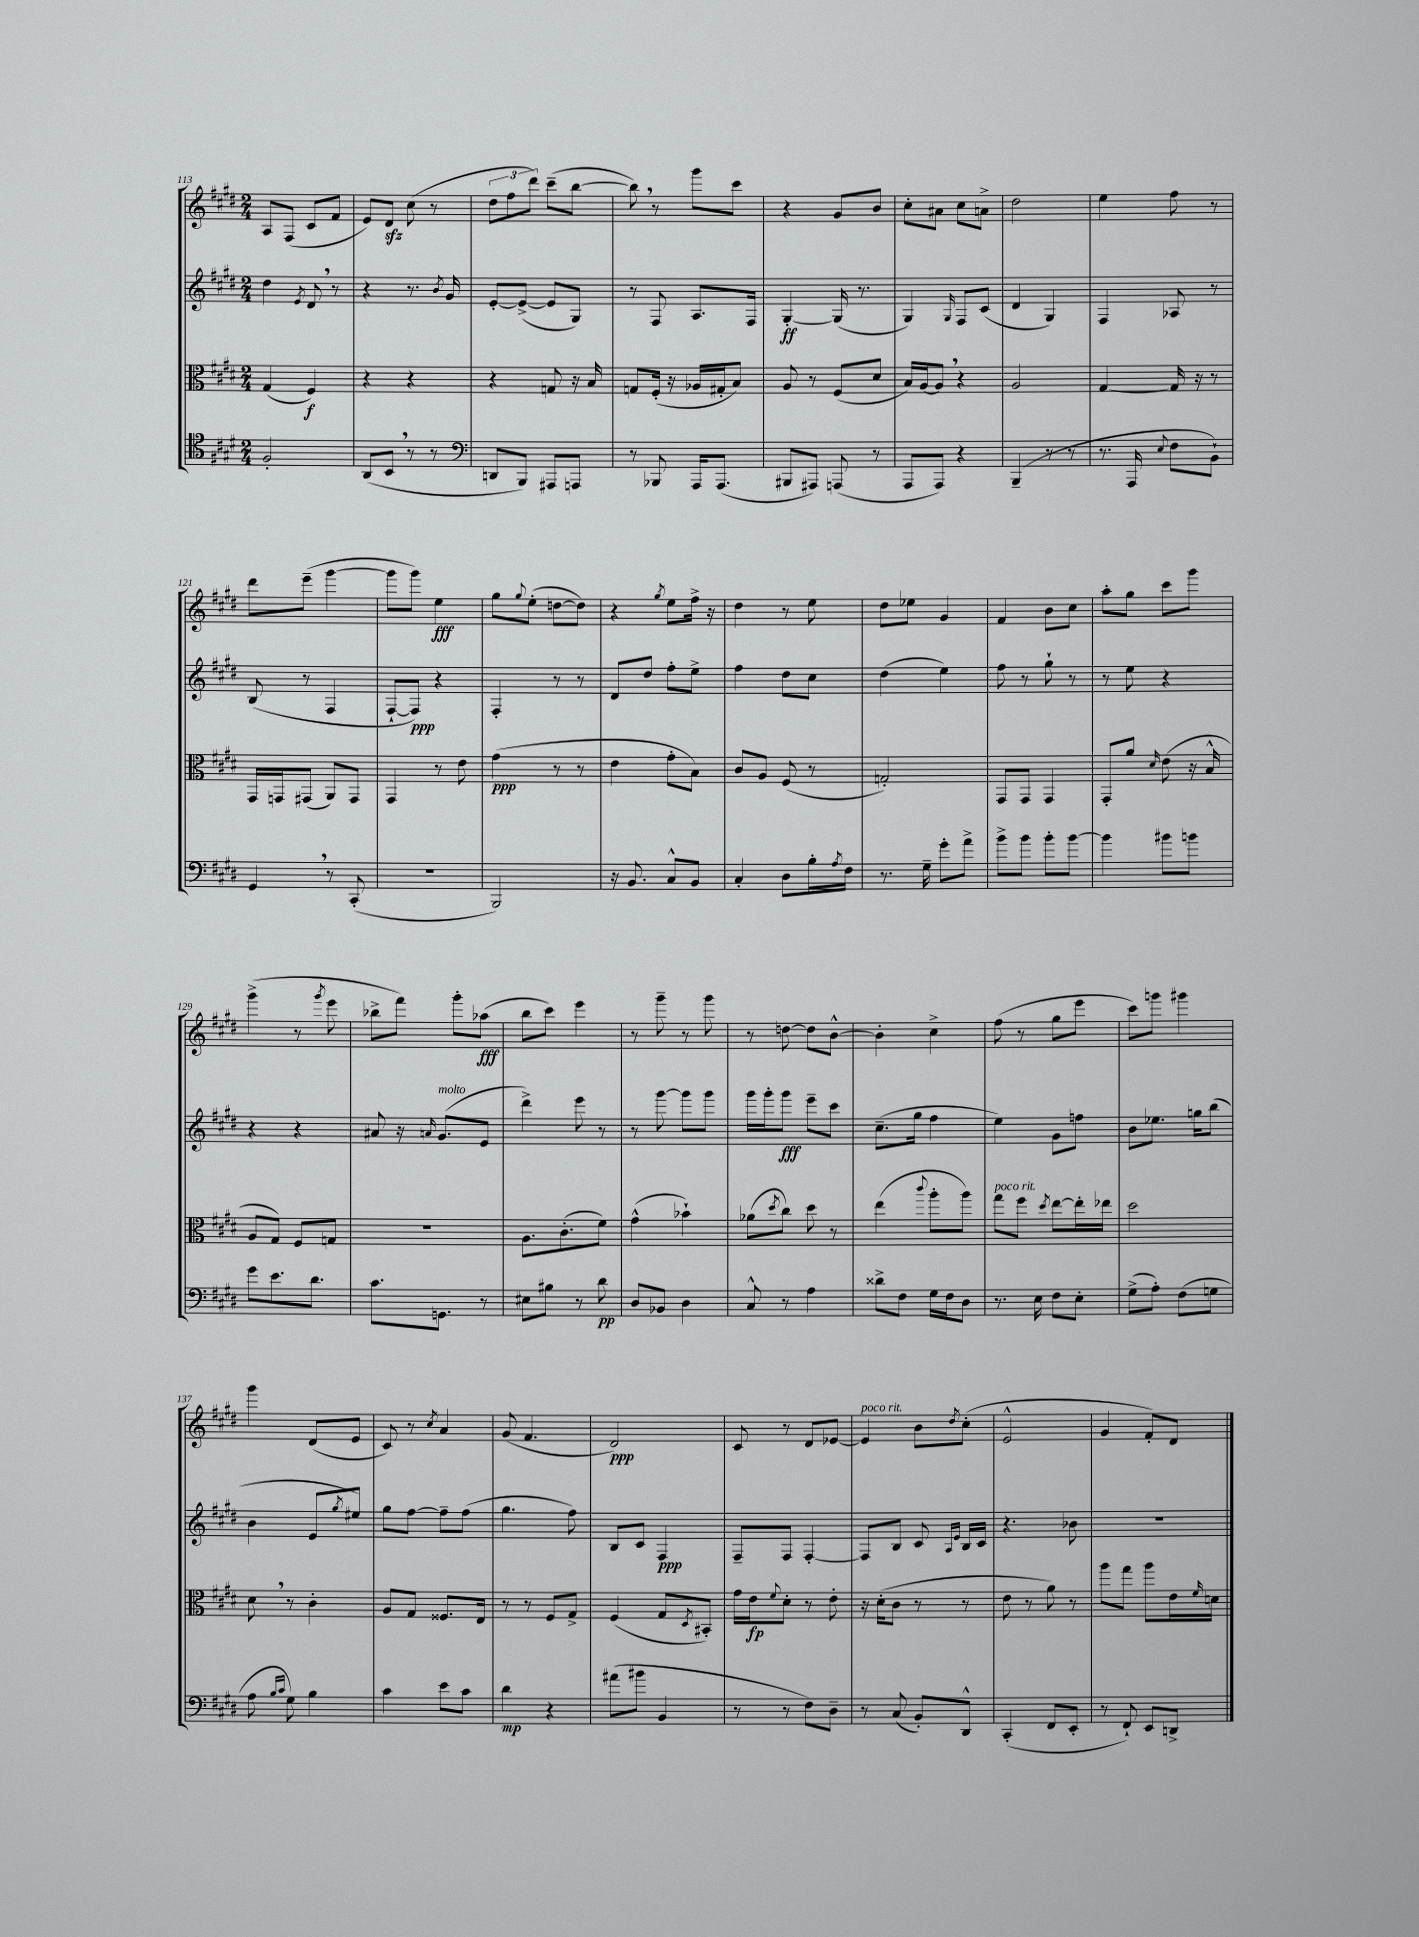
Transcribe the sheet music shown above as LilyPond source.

<<
\new StaffGroup <<
\new Staff = "s0" {
    \clef treble \key e \major \numericTimeSignature \time 2/4
    a8 fis8( cis'8 fis'8 |
    e'8) dis'8\sfz cis''8( r8 |
    \tuplet 3/2 { dis''8 fis''8 dis'''8) } cis'''8--( b''8~ |
    b''8) \breathe r8 gis'''8 cis'''8 |
    r4 gis'8 b'8 |
    cis''8-. ais'8 cis''8 a'8-> |
    dis''2 |
    e''4 fis''8 r8 |
    dis'''8 e'''8--( gis'''4~ |
    gis'''8 gis'''8) e''4\fff |
    gis''8 \appoggiatura { gis''8 } e''8-.( d''8~ d''8) |
    r4 \acciaccatura { gis''8 } e''8 fis''16-> r16 |
    dis''4 r8 e''8 |
    dis''8 ees''8 gis'4 |
    fis'4 b'8 cis''8 |
    a''8-. gis''8 cis'''8 gis'''8 |
    gis'''4->( r8 \acciaccatura { gis'''8 } e'''8 |
    bes''8-> fis'''8) gis'''8-. aes''8\fff( |
    b''8 cis'''8) e'''4 |
    r8 gis'''8-- r8 gis'''8 |
    r8 d''8~ d''8 b'8~-^ |
    b'4-. cis''4-> |
    fis''8( r8 gis''8 e'''8 |
    cis'''8) g'''8 gis'''4 |
    gis'''4 dis'8( e'8 |
    cis'8) r8 \acciaccatura { cis''8 } a'4 |
    gis'8( fis'4. |
    dis'2\ppp) |
    cis'8 r8 dis'8 ees'8~ |
    ees'4^\markup { \italic "poco rit." } b'8 \acciaccatura { dis''8 } cis''8-.( |
    e'2-^ |
    gis'4 fis'8-.) dis'8 \bar "|." |
}
\new Staff = "s1" {
    \clef treble \key e \major \numericTimeSignature \time 2/4
    dis''4 \acciaccatura { e'8 } dis'8 \breathe r8 |
    r4 r8. \acciaccatura { b'8 } gis'16 |
    e'8~-. e'8~->( e'8 gis8) |
    r8 fis8 a8. fis16 |
    gis4~-.\ff gis16( r8. |
    gis4) \grace { gis16 } fis8 cis'8( |
    dis'4 gis4) |
    fis4 aes8 r8 |
    b8( r8 fis4 |
    fis8~-! fis8\ppp) r4 |
    fis4-. r8 r8 |
    dis'8 dis''8 fis''8-. e''8-> |
    fis''4 dis''8 cis''8 |
    dis''4( e''4) |
    fis''8 r8 gis''8-! r8 |
    r8 e''8 r4 |
    r4 r4 |
    ais'8 r16 \grace { a'16 } gis'8.^\markup { \italic "molto" }( e'8 |
    dis'''4->) e'''8 r8 |
    r8 gis'''8~ gis'''8 gis'''8 |
    gis'''16 gis'''16-. gis'''8\fff e'''8-- cis'''8 |
    cis''8.--( gis''16 fis''4 |
    e''4) gis'8 f''8 |
    b'8 ees''8. g''16 b''8( |
    b'4 e'8 \acciaccatura { gis''8 } eis''8) |
    gis''8 fis''8~ fis''8-- fis''8( |
    gis''4. fis''8) |
    b8 cis'8 fis4\ppp |
    fis8-- fis8 fis4~-. |
    fis8 b8 cis'8 \grace { a16 e'16 } b16 cis'16 |
    r4. bes'8 |
    R2 \bar "|." |
}
\new Staff = "s2" {
    \clef alto \key e \major \numericTimeSignature \time 2/4
    gis4( fis4\f) |
    r4 r4 |
    r4 g8 r16 b16 |
    g8 fis16-.( r16 aes16 gis16-. b8) |
    a8 r8 fis8( dis'8 |
    b16) a16~ a8 \breathe r4 |
    a2 |
    gis4~ gis16 r16 r8 |
    gis,16 g,16 gis,8( a,8) gis,8 |
    gis,4 r8 e'8 |
    gis'4\ppp( r8 r8 |
    e'4 gis'8-. b8) |
    cis'8 a8 fis8( r8 |
    g2-.) |
    gis,8 gis,8 gis,4 |
    gis,8-. a'8 \grace { dis'16 } e'8( r16 b16-^ |
    a8 gis8) fis8 g8 |
    R2 |
    a8. cis'8.-.( fis'8) |
    gis'4-^( bes'4-!) |
    aes'8( \acciaccatura { dis''8 } cis''8) dis''8 r8 |
    e''4( \appoggiatura { cis'''8 } a''8-. a''8) |
    gis''8^\markup { \italic "poco rit." } fis''8 \acciaccatura { dis''8 } e''8~ e''16-. ees''16 |
    dis''2 |
    dis'8 \breathe r8 cis'4-. |
    a8 gis8 fisis8. e16 |
    r8 r8 fis8 gis8-> |
    fis4( gis8 \acciaccatura { dis8 } bis,8-.) |
    gis'16 e'16\fp \appoggiatura { fis'8 } dis'8-. r8 e'8-. |
    r16 dis'16-.( cis'8 r8 r8 |
    e'8 r8 a'8) r8 |
    a''8 gis''8 a''8 e'16 \grace { fis'16 } d'16 \bar "|." |
}
\new Staff = "s3" {
    \clef tenor \key e \major \numericTimeSignature \time 2/4
    fis2-. |
    a,8( b,8 \breathe r8 r8 |
    \clef bass d,8 b,,8) ais,,8 a,,8 |
    r8 bes,,8 a,,16 a,,8.( |
    bis,,8 ais,,8) a,,8( r8 |
    a,,8 a,,8) r4 |
    b,,4--( r8 r8 |
    r8. a,,16 \appoggiatura { e8 } fis8 b,8-!) |
    gis,4 \breathe r8 cis,8-.( |
    R2 |
    b,,2) |
    r16 b,8. cis8-^ b,8 |
    cis4-. dis8 b16-. \acciaccatura { a8 } fis16 |
    r8. gis16-- gis'8-. a'8-> |
    b'8-> b'8 b'8-. b'8~ |
    b'4 bis'8 b'8 |
    gis'8 e'8. dis'8. |
    cis'8. g,8. r8 |
    eis8 bis8 r8 dis'8\pp |
    dis8 bes,8 dis4 |
    cis8-^ r8 a4 |
    disis'8-> fis8 gis16 fis16 dis8 |
    r8. e16 fis8 e8-. |
    gis8->( a8-.) fis8( g8 |
    a8 \grace { b16 cis'16 } gis8) b4 |
    cis'4 e'8 cis'8 |
    dis'4\mp r4 |
    ais'8( bis'8 b,4 |
    r8 r8 fis8) dis8-- |
    r8 cis8( b,8-.) dis,8-^ |
    cis,4-.( fis,8 e,8-. |
    r8 fis,8-!) e,8 d,8-> \bar "|." |
}
>>
>>
\layout { \context { \Score currentBarNumber = #113 } }
